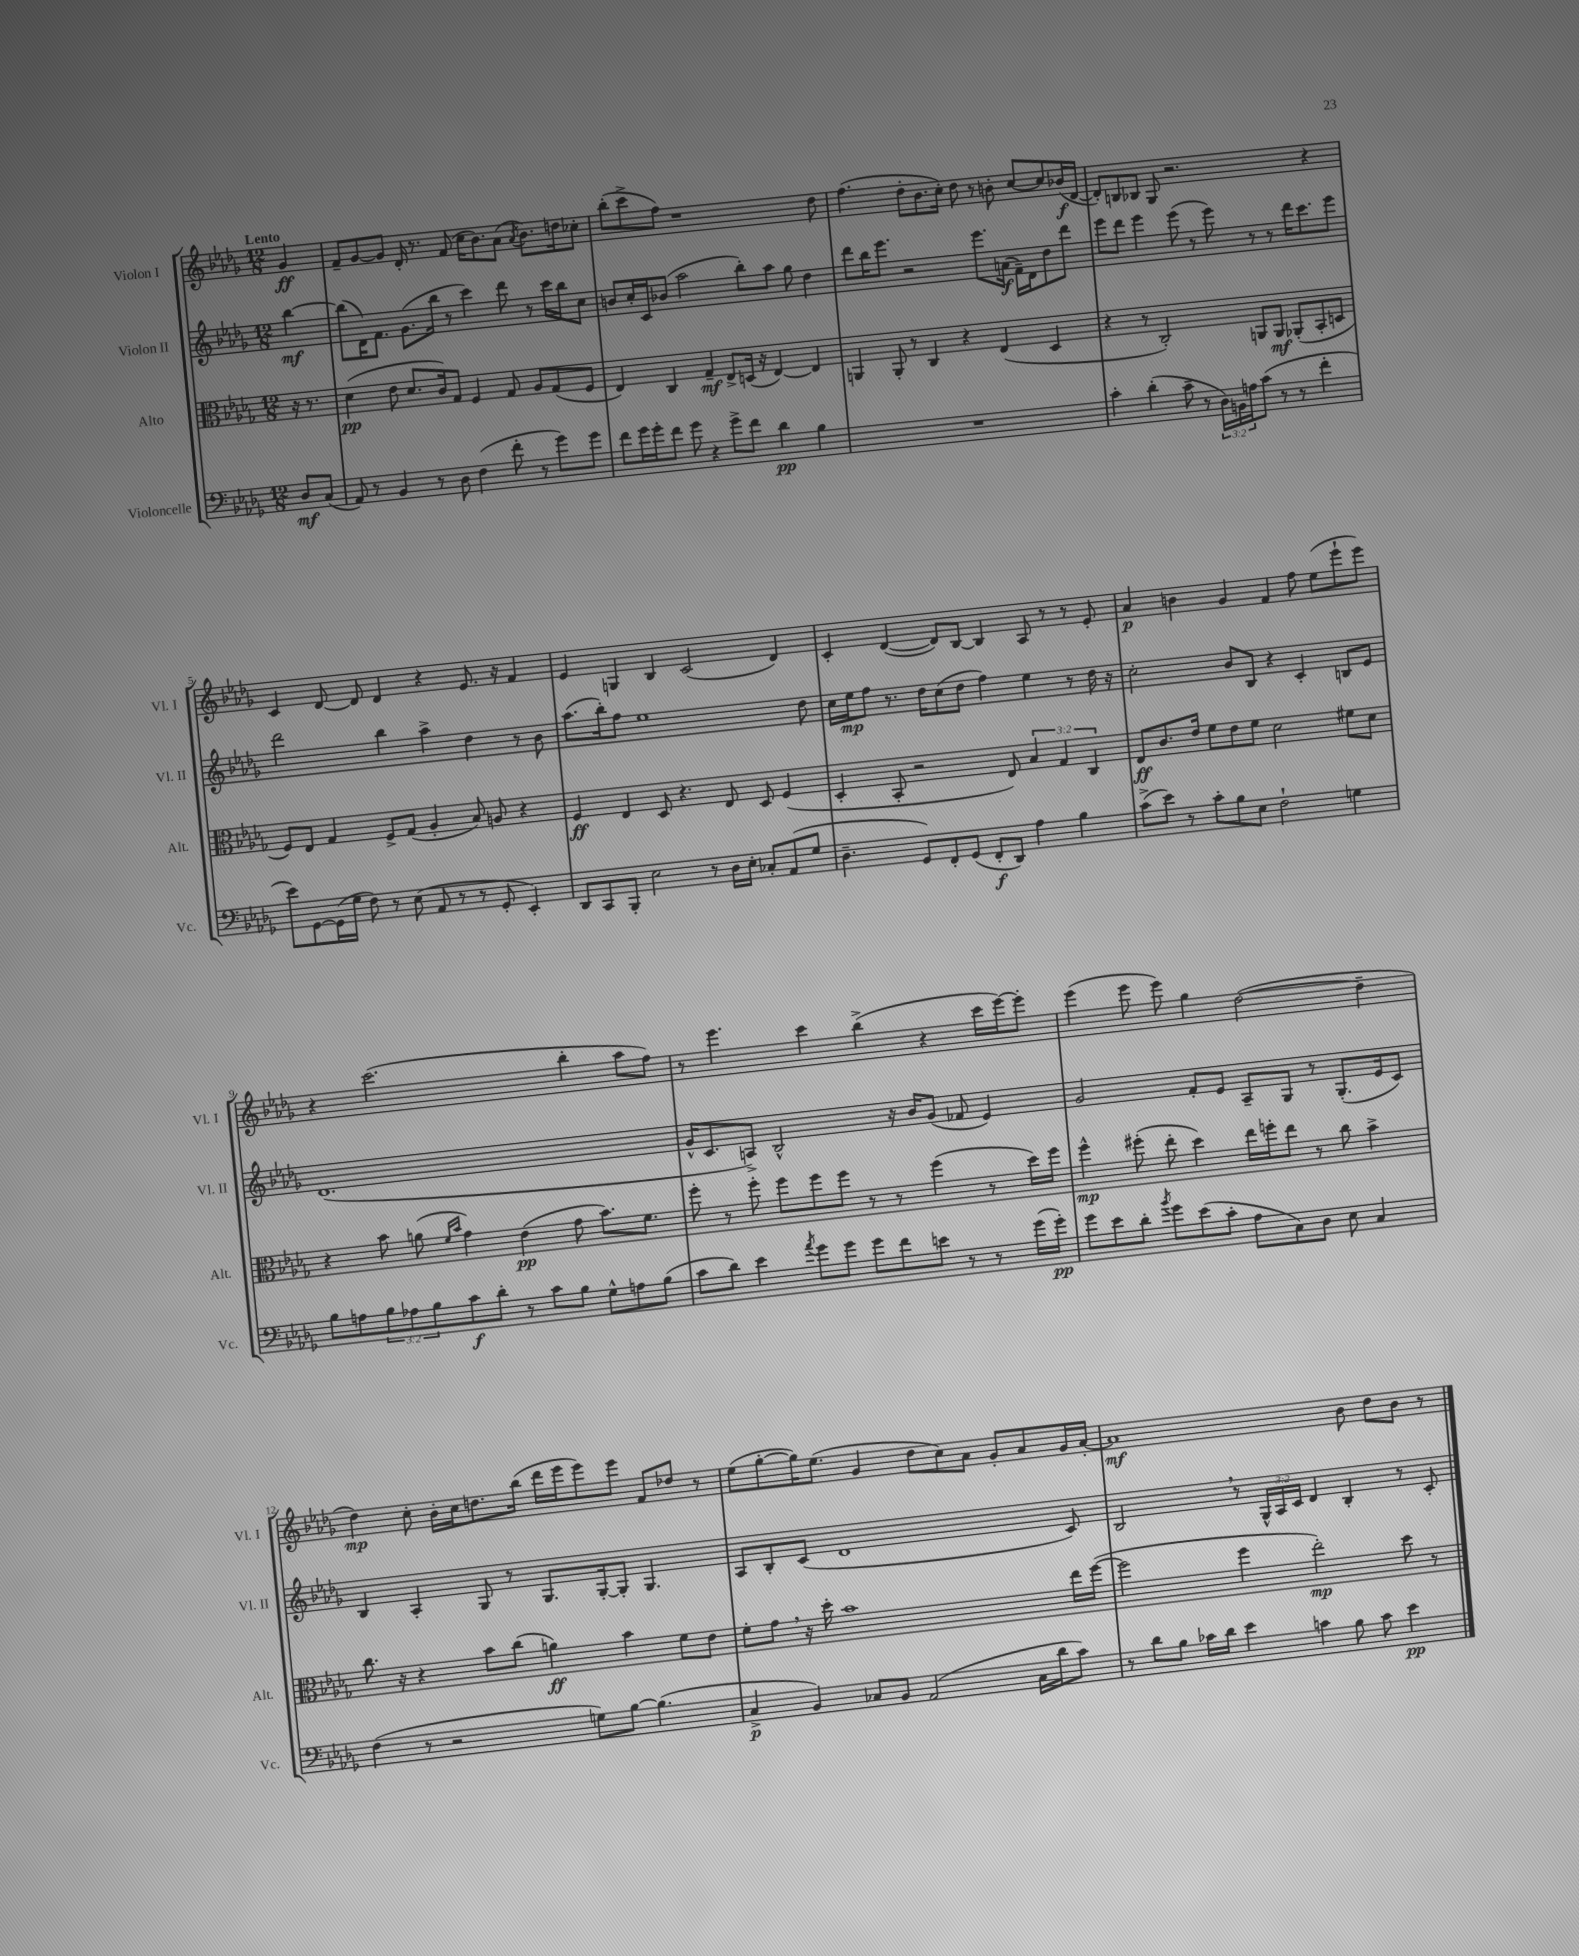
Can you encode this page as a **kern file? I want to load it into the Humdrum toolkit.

**kern	**dynam	**kern	**dynam	**kern	**dynam	**kern	**dynam
*part4	*part4	*part3	*part3	*part2	*part2	*part1	*part1
*staff4	*staff4	*staff3	*staff3	*staff2	*staff2	*staff1	*staff1
*I"Violoncelle	*	*I"Alto	*	*I"Violon II	*	*I"Violon I	*
*I'Vc.	*	*I'Alt.	*	*I'Vl. II	*	*I'Vl. I	*
*clefF4	*	*clefC3	*	*clefG2	*	*clefG2	*
*k[b-e-a-d-g-]	*	*k[b-e-a-d-g-]	*	*k[b-e-a-d-g-]	*	*k[b-e-a-d-g-]	*
*M12/8	*	*M12/8	*	*M12/8	*	*M12/8	*
=	=	=	=	=	=	=	=
!	!	!	!	!	!	!LO:TX:a:B:t=Lento	!
8D-/L	mf	16r	.	[4bb-\	mf	4g-/	ff
.	.	8.r	.	.	.	.	.
(8C/J	.	.	.	.	.	.	.
=1	=1	=1	=1	=1	=1	=1	=1
8AA-/)	.	(4d-\	pp	(8bb-\L]	.	8f~/L	.
8r	.	.	.	16d-\K)	.	[8g-/	.
.	.	.	.	8.f\J	.	.	.
4BB-/	.	8e-\	.	.	.	8g-/J]	.
.	.	8.d-/L	.	(8.g-\L	.	16d-'/	.
.	.	.	.	.	.	8.r	.
8r	.	.	.	.	.	.	.
.	.	16c/k)	.	16bb-\Jk	.	.	.
8D-\	.	8G-/J	.	8r	.	(8f/	.
(4F\	.	4F/	.	4ccc\)	.	16cc\KL	.
.	.	.	.	.	.	8.b-\)	.
8f'\	.	8G-/	.	8ddd-\	.	(8a-\J	.
.	.	.	.	.	.	8qa-/	.
8r	.	8A-/L	.	8r	.	8.b-\L)	.
8g-\L)	.	(8G-/	.	16ccc\LL	.	.	.
.	.	.	.	16bb-\J	.	16ddn\k	.
8g-\J	.	8F/J	.	8cc\J	.	8cc-X'\J	.
=2	=2	=2	=2	=2	=2	=2	=2
8f\L	.	4E-/)	.	8bn/L	.	(8bb-'\L	.
16g-\L	.	.	.	16cc'/L	.	8ccc^\	.
16g-'\J	.	.	.	16c/J	.	.	.
8f\J	.	4C/	.	(8b-X/J	.	8ff\J)	.
8g-\	.	.	.	2aa-\	.	1r	.
4r	.	4G-~/	mf	.	.	.	.
8g-^\L	.	8E-^/L	.	.	.	.	.
8f\J	.	(16Dn/Jk	.	8bb-'\L)	.	.	.
.	.	16r	.	.	.	.	.
4d-\	pp	[4E-/)	.	8aa-\J	.	.	.
.	.	.	.	8gg-\	.	.	.
4B-\	.	4E-/]	.	4dd-\	.	.	.
.	.	.	.	.	.	8dd-\	.
=3	=3	=3	=3	=3	=3	=3	=3
1.r	.	4AAn/	.	8ddd-\L	.	(4.ff\	.
.	.	.	.	16bb-\K	.	.	.
.	.	.	.	8.eee-\J	.	.	.
.	.	8AA'/	.	.	.	.	.
.	.	8r	.	2r	.	8dd-'\L	.
.	.	4C/	.	.	.	8.b-\	.
.	.	.	.	.	.	16cc'\Jk)	.
.	.	4r	.	.	.	8dd-\	.
.	.	.	.	8.eee-\L	.	8r	.
.	.	(4E-/	.	.	.	8bn'\	.
.	.	.	.	(16an\Jk	f	.	.
.	.	.	.	16f~\LL)	.	[8cc/L	.
.	.	.	.	16d-\J	.	.	.
.	.	4D-/	.	8dd-\	.	8cc/]	.
.	.	.	.	8ddd-\J	.	(16b-X/L	f
.	.	.	.	.	.	[16d-/JJ	.
=4	=4	=4	=4	=4	=4	=4	=4
4c'\	.	4r	.	8eee-\L	.	8d-'/L])	.
.	.	.	.	8ddd-\J	.	8Bn/	.
(4d-'\	.	8r	.	4eee-\	.	8B-X/J	.
.	.	2C'/)	.	.	.	8G-/	.
8c~\	.	.	.	(8eee-\	.	2.r	.
8r	.	.	.	8r	.	.	.
24D-\LL)	.	.	.	8eee-\)	.	.	.
24BBn\	.	.	.	.	.	.	.
24An\J	.	.	.	.	.	.	.
(8c\J	.	8AAn/L	.	8r	.	.	.
8r	.	8AA/J	mf	8r	.	.	.
8r	.	(8AA-X'/L	.	16ddd-\KL	.	.	.
.	.	.	.	8.ccc\	.	.	.
4f'\	.	8BB-'/	.	.	.	4r	.
.	.	8Dn/J	.	8eee-\J	.	.	.
!!LO:LB:g=z
=5	=5	=5	=5	=5	=5	=5	=5
8e-\L)	.	8F/L)	.	2ddd-\	.	4c/	.
[8GG-\	.	8E-/J	.	.	.	.	.
(16GG-\L]	.	4G-/	.	.	.	[8d-/	.
16G-\JJ	.	.	.	.	.	.	.
8F\)	.	.	.	.	.	8d-/]	.
8r	.	8F^/L	.	4bb-\	.	4d-/	.
(8E-\	.	(8G-/J	.	.	.	.	.
8AA-/	.	4A-'/	.	4aa-^\	.	4r	.
8r	.	.	.	.	.	.	.
8r	.	8B-/)	.	4dd-\	.	8.e-/	.
8GG-'/	.	8An/	.	.	.	.	.
.	.	.	.	.	.	16r	.
4EE-'/)	.	4r	.	8r	.	4f/	.
.	.	.	.	8b-\	.	.	.
=6	=6	=6	=6	=6	=6	=6	=6
8DD-/L	.	4F/	ff	(8.aa-\L	.	4e-/	.
8CC/	.	.	.	.	.	.	.
.	.	.	.	16bb-'\k)	.	.	.
8BBB-'/J	.	4E-/	.	8ff\J	.	4Gn/	.
2E-\	.	.	.	1ee-	.	.	.
.	.	8D-/	.	.	.	4B-/	.
.	.	4.r	.	.	.	.	.
.	.	.	.	.	.	(2c/	.
8r	.	.	.	.	.	.	.
16D-\LL	.	8E-/	.	.	.	.	.
16E-'\JJ	.	.	.	.	.	.	.
8C-X'/L	.	8D-/	.	.	.	.	.
(8AA-/	.	(4F/	.	.	.	4d-/)	.
8G-/J	.	.	.	8dd-\	.	.	.
=7	=7	=7	=7	=7	=7	=7	=7
4.D-~\	.	4D-'/	.	16cc\LL	.	4c'/	.
.	.	.	.	16ee-\J	mp	.	.
.	.	.	.	8ff\J	.	.	.
.	.	8BB-'/	.	8.r	.	([4d-/	.
8GG-/L)	.	2r	.	.	.	.	.
.	.	.	.	16dd-\KL	.	.	.
8FF'/	.	.	.	(8cc\	.	8d-/L])	.
(8GG-/J	.	.	.	8dd-\J	.	[8B-/J	.
8FF'/L	f	.	.	4ff\)	.	4B-/]	.
8DD-/J)	.	8E-/)	.	.	.	.	.
4A-\	.	6B-/	.	4ee-\	.	8A-/	.
.	.	.	.	.	.	8r	.
.	.	6G-/	.	.	.	.	.
4B-\	.	.	.	8r	.	8r	.
.	.	6C/	.	.	.	.	.
.	.	.	.	16dd-\	.	8e-'/	.
.	.	.	.	16r	.	.	.
=8	=8	=8	=8	=8	=8	=8	=8
(8c^\L	.	8E-/L	ff	2cc'\	.	4a-/	p
8e-\J)	.	8.c/	.	.	.	.	.
8r	.	.	.	.	.	4bn\	.
.	.	16e-/Jk	.	.	.	.	.
8c'\L	.	8f\L	.	.	.	.	.
8B-\	.	8e-\	.	8b-/L	.	4g-/	.
8E-\J	.	8f\J	.	8B-/J	.	.	.
2F`\	.	2d-\	.	4r	.	4f/	.
.	.	.	.	4c'/	.	8ff\	.
.	.	.	.	.	.	(8ee-\L	.
4Gn\	.	8f#X\L	.	8Bn/L	.	8eee-`\	.
.	.	8d-\J	.	8e-/J	.	8eee-\J)	.
!!LO:LB:g=z
=9	=9	=9	=9	=9	=9	=9	=9
8B-\L	.	4r	.	(1.d-	.	4r	.
8An\	.	.	.	.	.	.	.
12B-\	.	8b-\	.	.	.	(2.ccc\	.
12A-X\	.	.	.	.	.	.	.
.	.	(8an\	.	.	.	.	.
12B-\	.	.	.	.	.	.	.
.	.	16qqf/LL	.	.	.	.	.
.	.	16qqb-/JJ	.	.	.	.	.
8c\	f	4g-\)	.	.	.	.	.
8d-'\J	.	.	.	.	.	.	.
8r	.	(4e-\	pp	.	.	.	.
8c\L	.	.	.	.	.	.	.
8B-\J	.	8g-\	.	.	.	4bb-'\	.
8G-^^\L	.	8.b-\L)	.	.	.	.	.
8An\	.	.	.	.	.	8aa-\L	.
.	.	8.f\J	.	.	.	.	.
(8B-\J	.	.	.	.	.	8ff\J)	.
=10	=10	=10	=10	=10	=10	=10	=10
8c\L	.	8ff'\	.	16g-^^/KL	.	8r	.
.	.	.	.	8.c/	.	.	.
8d-\J)	.	8r	.	.	.	4.eee-\	.
4e-\	.	8ff'\	.	8An^/J)	.	.	.
.	.	8ff\L	.	2B-^^/	.	.	.
8qa-/	.	.	.	.	.	.	.
8g-\L	.	8ff\	.	.	.	4ccc\	.
8g-\J	.	8ff\J	.	.	.	.	.
8g-\L	.	8r	.	.	.	(4bb-^\	.
8f\	.	8r	.	16r	.	.	.
.	.	.	.	16b-/KL	.	.	.
8en\J	.	(4ff\	.	(8g-/J	.	4r	.
8r	.	.	.	8f-X/	.	.	.
8r	.	8r	.	4e-/)	.	16ccc\LL	.
.	.	.	.	.	.	[16eee-\J)	.
(16g-\LL	.	16dd-\LL)	.	.	.	8eee-'\J]	.
16g-'\JJ)	pp	16ff\JJ	.	.	.	.	.
=11	=11	=11	=11	=11	=11	=11	=11
8g-\L	.	4ff^^\	mp	2g-/	.	(4eee-\	.
8e-\	.	.	.	.	.	.	.
8d-'\J	.	(8ff#X'\	.	.	.	8eee-\	.
8qb-/	.	.	.	.	.	.	.
8g-\L	.	8ee-'\	.	.	.	8eee-\)	.
(8e-\	.	4dd-\)	.	8f'/L	.	4gg-\	.
8c'\J	.	.	.	8e-/J	.	.	.
8A-\L	.	16ee-\LL	.	8A-~/L	.	([2dd-\	.
.	.	16ffn'\J	.	.	.	.	.
8C\)	.	8ee-\J	.	8G-/J	.	.	.
8D-\J	.	8r	.	8r	.	.	.
8E-\	.	8cc\	.	(8.G-'/L	.	.	.
4C/	.	4b-^\	.	.	.	4dd-~\]	.
.	.	.	.	16e-/k	.	.	.
.	.	.	.	8c/J)	.	.	.
!!LO:LB:g=z
=12	=12	=12	=12	=12	=12	=12	=12
(4F\	.	8.cc\	.	4B-/	.	4dd-\)	mp
.	.	16r	.	.	.	.	.
8r	.	4r	.	4A-'/	.	8cc'\	.
2r	.	.	.	.	.	16b-'\LL	.
.	.	.	.	.	.	16cc\J	.
.	.	8b-\L	.	8G-/	.	8.ddn\	.
.	.	(8cc\J	.	8r	.	.	.
.	.	.	.	.	.	(16bb-\Jk	.
.	.	4an\)	ff	8.G-/L	.	16ddd-\LL	.
.	.	.	.	.	.	16eee-\J	.
8Gn\L)	.	.	.	.	.	8eee-\)	.
.	.	.	.	[16G-'/k	.	.	.
[8B-\J	.	4b-\	.	8G-'/J]	.	8eee-\J	.
(4.B-\]	.	.	.	4.G-/	.	8f/L	.
.	.	8f\L	.	.	.	8dd-X/J	.
.	.	8e-\J	.	.	.	8r	.
=13	=13	=13	=13	=13	=13	=13	=13
4C^/	p	8f'\L	.	8A-/L	.	(8ee-\L	.
.	.	8g-,\J	.	8B-'/	.	[8gg-'\	.
4BB-/)	.	16r	.	(8c/J	.	16gg-\K])	.
.	.	16dd-'\	.	.	.	(8.ee-\J	.
.	.	1b-	.	1d-	.	.	.
8C-X/L	.	.	.	.	.	4g-/	.
8BB-/J	.	.	.	.	.	.	.
(2AA-/	.	.	.	.	.	8dd-\L	.
.	.	.	.	.	.	8cc\)	.
.	.	.	.	.	.	8a-\J	.
.	.	.	.	.	.	8g-'/L	.
16C-\LL	.	.	.	.	.	8a-/	.
16d-\J	.	.	.	.	.	.	.
8c\J)	.	16ee-\LL	.	8c/)	.	16g-/L	.
.	.	([16ff\JJ	.	.	.	[16a-'/JJ	.
=14	=14	=14	=14	=14	=14	=14	=14
8r	.	2ff\]	.	2B-,/	.	1a-]	mf
8d-\L	.	.	.	.	.	.	.
8B-\J	.	.	.	.	.	.	.
16c-X\LL	.	.	.	.	.	.	.
16d-\JJ	.	.	.	.	.	.	.
4e-\	.	4ff\	.	8r	.	.	.
.	.	.	.	24G-^^/LL	.	.	.
.	.	.	.	24A-/	.	.	.
.	.	.	.	24c/JJ	.	.	.
4cn\	.	2ee-'\)	mp	4d-/	.	.	.
8B-\	.	.	.	4B-'/	.	8b-\	.
8c\	.	.	.	.	.	8dd-\L	.
4e-\	pp	8dd-\	.	8r	.	8b-\J	.
.	.	8r	.	8c'/	.	8r	.
==	==	==	==	==	==	==	==
*-	*-	*-	*-	*-	*-	*-	*-
